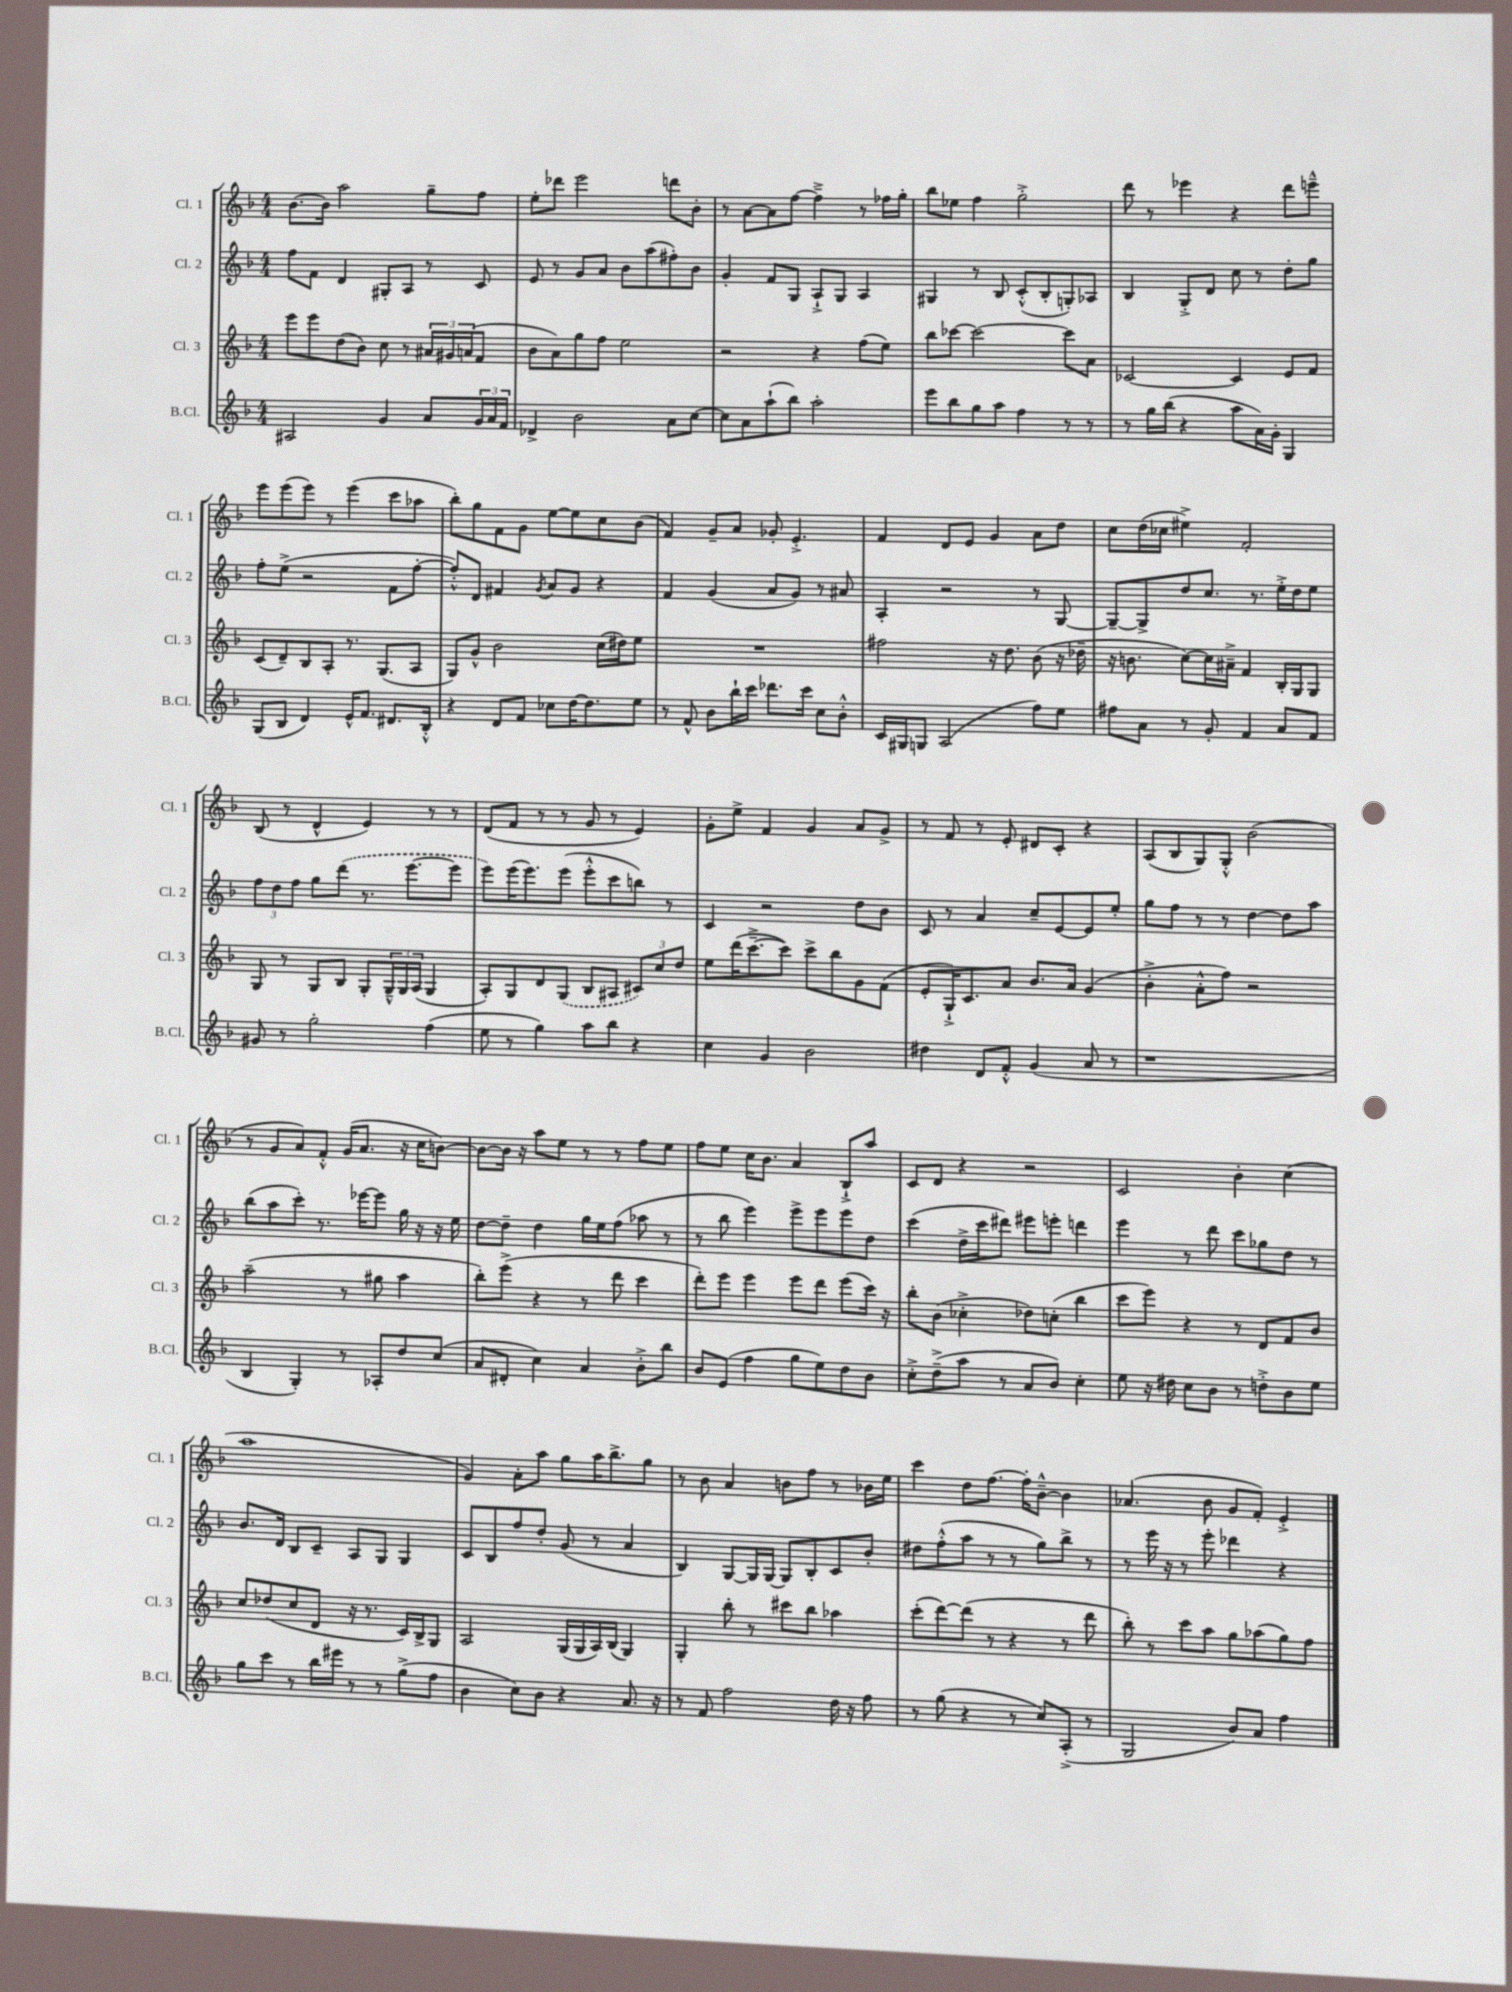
<<
\new StaffGroup <<
\new Staff = "s0" \with { instrumentName = "Cl. 1" shortInstrumentName = "Cl. 1" } {
    \clef treble \key f \major \numericTimeSignature \time 4/4
    bes'8.~ bes'16 a''2 g''8-- f''8 |
    e''8-. des'''8 e'''2 d'''8 bes'8-. |
    r8 a'8~ a'8 f''8~ f''4---> r8 fes''16 g''16-. |
    bes''8 ees''8 f''4 g''2-.-> |
    d'''8 r8 ees'''4 r4 d'''8 e'''8---^ |
    e'''8 e'''8( e'''8) r8 e'''4( c'''8 aes''8 |
    bes''8-.) g''8 f'8 g'8 e''8~ e''8 c''8 bes'8( |
    f'4) g'8-- a'8 ges'8-. e'4.-.-> |
    f'4 d'8 e'8 g'4 a'8 d''8 |
    c''8 d''16( ces''16 eis''4->) f'2-. |
    bes8( r8 d'4-^ e'4) r8 r8 |
    d'8( f'8 r8 r8 g'8 r8 e'4) |
    g'8-. e''8-> f'4 g'4 a'8 g'8-> |
    r8 f'8 r8 e'8-. dis'8 c'8-. r4 |
    a8( bes8 g8) g8-.-^ bes'2( |
    r8 g'8 a'8) f'8-.-^ g'16( a'8. r16 c''16 b'8~) |
    b'8~ b'16 r16 a''8 e''8 r8 r8 f''8 e''8 |
    f''8 e''8 c''16 bes'8. a'4 bes8-!-> a''8 |
    c'8 d'8 r4 r2 |
    c'2 bes'4-. c''4( |
    a''1 |
    g'4) a'8-. a''8 g''8 a''16 bes''8.-> g''8 |
    r8 bes'8 a'4 b'8 f''8 r8 bes'16 e''16 |
    c'''4 d''8 f''8.~ f''16-. bes'8~---^ bes'4 |
    aes'4.( bes'8 g'8 f'8-.) e'4-.-> \bar "|." |
}
\new Staff = "s1" \with { instrumentName = "Cl. 2" shortInstrumentName = "Cl. 2" } {
    \clef treble \key f \major \numericTimeSignature \time 4/4
    f''8 f'8 d'4 gis8-. a8 r8 c'8 |
    e'8 r8 g'8 a'8 bes'8 a''8( fis''8-.) bes'8 |
    g'4-. f'8 g8 a8-!-> g8 a4 |
    gis4 r8 bes8 c'8-.-^( bes8-. g8-.) aes8 |
    bes4 g8-.-> d'8 c''8 r8 d''8-. g''8 |
    f''8-. e''8->( r2 f'8 f''8~-. |
    f''8-.-^) d'8 fis'4 \acciaccatura { g'8 } a'8 g'8 r4 |
    f'4 g'4( a'8 g'8) r8 ais'8 |
    a4-. r2 r8 g8~ |
    g8~-- g8-> d''8 c''8. r8. e''16-.-> d''16 e''8 |
    \tuplet 3/2 { f''8 d''8 f''8 } g''8 \once \slurDashed d'''8( r8. e'''8.~ e'''8 |
    e'''8) e'''16( e'''8.) e'''8( e'''8-.-^ c'''8 b''8) r8 |
    c'4 r2 d''8 bes'8 |
    c'8 r8 a'4 c''8-- e'8~ e'8 e''8-. |
    g''8 f''8 r8 r8 d''4~ d''8 a''8 |
    bes''8( a''8 c'''8-.) r8. ees'''16~ ees'''8 g''16 r16 r16 e''16 |
    d''8~ d''8-- d''4 g''16 e''16 f''8( aes''8 r8 |
    r8 bes''8 e'''4) e'''8-> e'''8 e'''8 d''8 |
    c'''4( d''16-> c'''16 dis'''8) eis'''8 e'''8-. d'''4 |
    e'''4 r8 d'''8 c'''8 ges''8 d''8 r8 |
    bes'8. d'16 bes8 c'8-- a8 g8 g4 |
    c'8 bes8 f''8 d''8-. g'8( r8 a'4 |
    bes4) g8~ g16 g16~ g8 bes8-. c'8 bes'8-. |
    dis''8 f''8-.-^( a''8 r8 r8 g''8) bes''8-> r8 |
    r8 e'''16 r16 r8 e'''8-. des'''4 r4 \bar "|." |
}
\new Staff = "s2" \with { instrumentName = "Cl. 3" shortInstrumentName = "Cl. 3" } {
    \clef treble \key f \major \numericTimeSignature \time 4/4
    e'''8 e'''8 d''8( bes'8) c''8 r8 \tuplet 3/2 { ais'16 gis'16 a'16( } f'8 |
    bes'8 a'8) g''8 f''8 e''2 |
    r2 r4 f''8( e''8) |
    bes''8 ces'''8~ ces'''2~ ces'''8 a'8 |
    ces'2~ ces'4 e'8 f'8 |
    c'8( d'8--) bes8 a8-. r8. g8.( a8 |
    g8) g'8-^ bes'2 c''16( dis''16) e''8 |
    R1 |
    fis''2 r16 d''8. bes'8( r16 des''16-- |
    r16 b'8. c''8~) c''16 ais'16---> f'4 bes16-. g16 g8 |
    g8 r8 g8 bes8 g8-. \tuplet 3/2 { g16---^ g16 a16( } g4 |
    a8-.) g8 d'8 \once \slurDashed g8( bes8 ais8 \tuplet 3/2 { cis'8) c''8 d''8 } |
    e''8 d'''16( c'''8.~---> c'''8) c'''8-> bes''8 g'8 f'8( |
    e'8-. g16-!->) c'8. a'8 bes'8. a'16 g'4( |
    bes'4-.-> a'8-.-^ f''8) r2 |
    a''2--( r8 gis''8 a''4 |
    bes''8-.) e'''8->( r4 r8 d'''8 c'''4 |
    d'''8-.) e'''8 e'''4 e'''8 d'''8 e'''8( c'''16) r16 |
    bes''8-. bes'8( ces''4-.-> des''8) c''8-.( bes''4 |
    c'''8 e'''8) r4 r8 d'8 f'8 bes'8 |
    c''8 des''8( c''8 d'8 r16 r8. c'16) bes16-> g8 |
    a2 g16( g16 a16) bes16( g4) |
    g4-. bes''8-. r8 cis'''8 bes''8 aes''4 |
    c'''8-.( d'''8~) d'''8( r8 r4 r8 d'''8 |
    bes''8-.) r8 c'''8 a''8 g''8 aes''8( g''8) f''8 \bar "|." |
}
\new Staff = "s3" \with { instrumentName = "B.Cl." shortInstrumentName = "B.Cl." } {
    \clef treble \key f \major \numericTimeSignature \time 4/4
    ais2 g'4 a'8 \tuplet 3/2 { g'16 a'16 f'16 } |
    des'4-> bes'2 a'8 c''8~ |
    c''8 a'8 a''8-!( bes''8) a''2-. |
    e'''8 bes''8 g''8 a''8 f''4 r8 r8 |
    r8 g''16 bes''16( r4 a''8 a'16) g'16-. g4 |
    g8( bes8 d'4) e'16-^ f'8. dis'8. bes16-.-^ |
    r4 d'8 f'8 ces''8 d''16~ d''8. e''8 |
    r8 f'8-^ bes'8 bes''16-! c'''16 des'''8. c'''16 c''8 bes'8-.-^ |
    c'16 gis16 g8 a2( f''8) e''8 |
    fis''8 a'8 r8 g'8-. f'4 a'8 f'8 |
    gis'8 r8 g''2-. f''4( |
    e''8 r8 g''4) a''8 bes''8 r4 |
    c''4 g'4 bes'2 |
    dis''4 d'8 f'8-.-^ g'4( a'8 r8 |
    r1 |
    bes4 g4-.) r8 aes8-. d''8 c''8( |
    a'8 dis'8-. c''4) a'4 bes'8-.-> bes''8 |
    bes'8 e'8( f''4 g''8 e''8) d''8 bes'8 |
    c''8-.-> d''8--->( a''8 r8 a'8 bes'8) c''4-. |
    e''8 r16 dis''16 c''8 bes'8 r8 d''8-.-> bes'8 e''8 |
    g''8 c'''8 r8 bes''16 eis'''16 r8 r8 g''8->( f''8 |
    bes'4 c''8) bes'8 r4 a'8. r16 |
    r8 f'8 f''2 d''16 r16 f''8 |
    r8 g''8( r4 r8 c''8) a8-.->( r8 |
    g2 bes'8) a'8 f''4 \bar "|." |
}
>>
>>
\layout { \context { \Score \remove "Bar_number_engraver" } }
